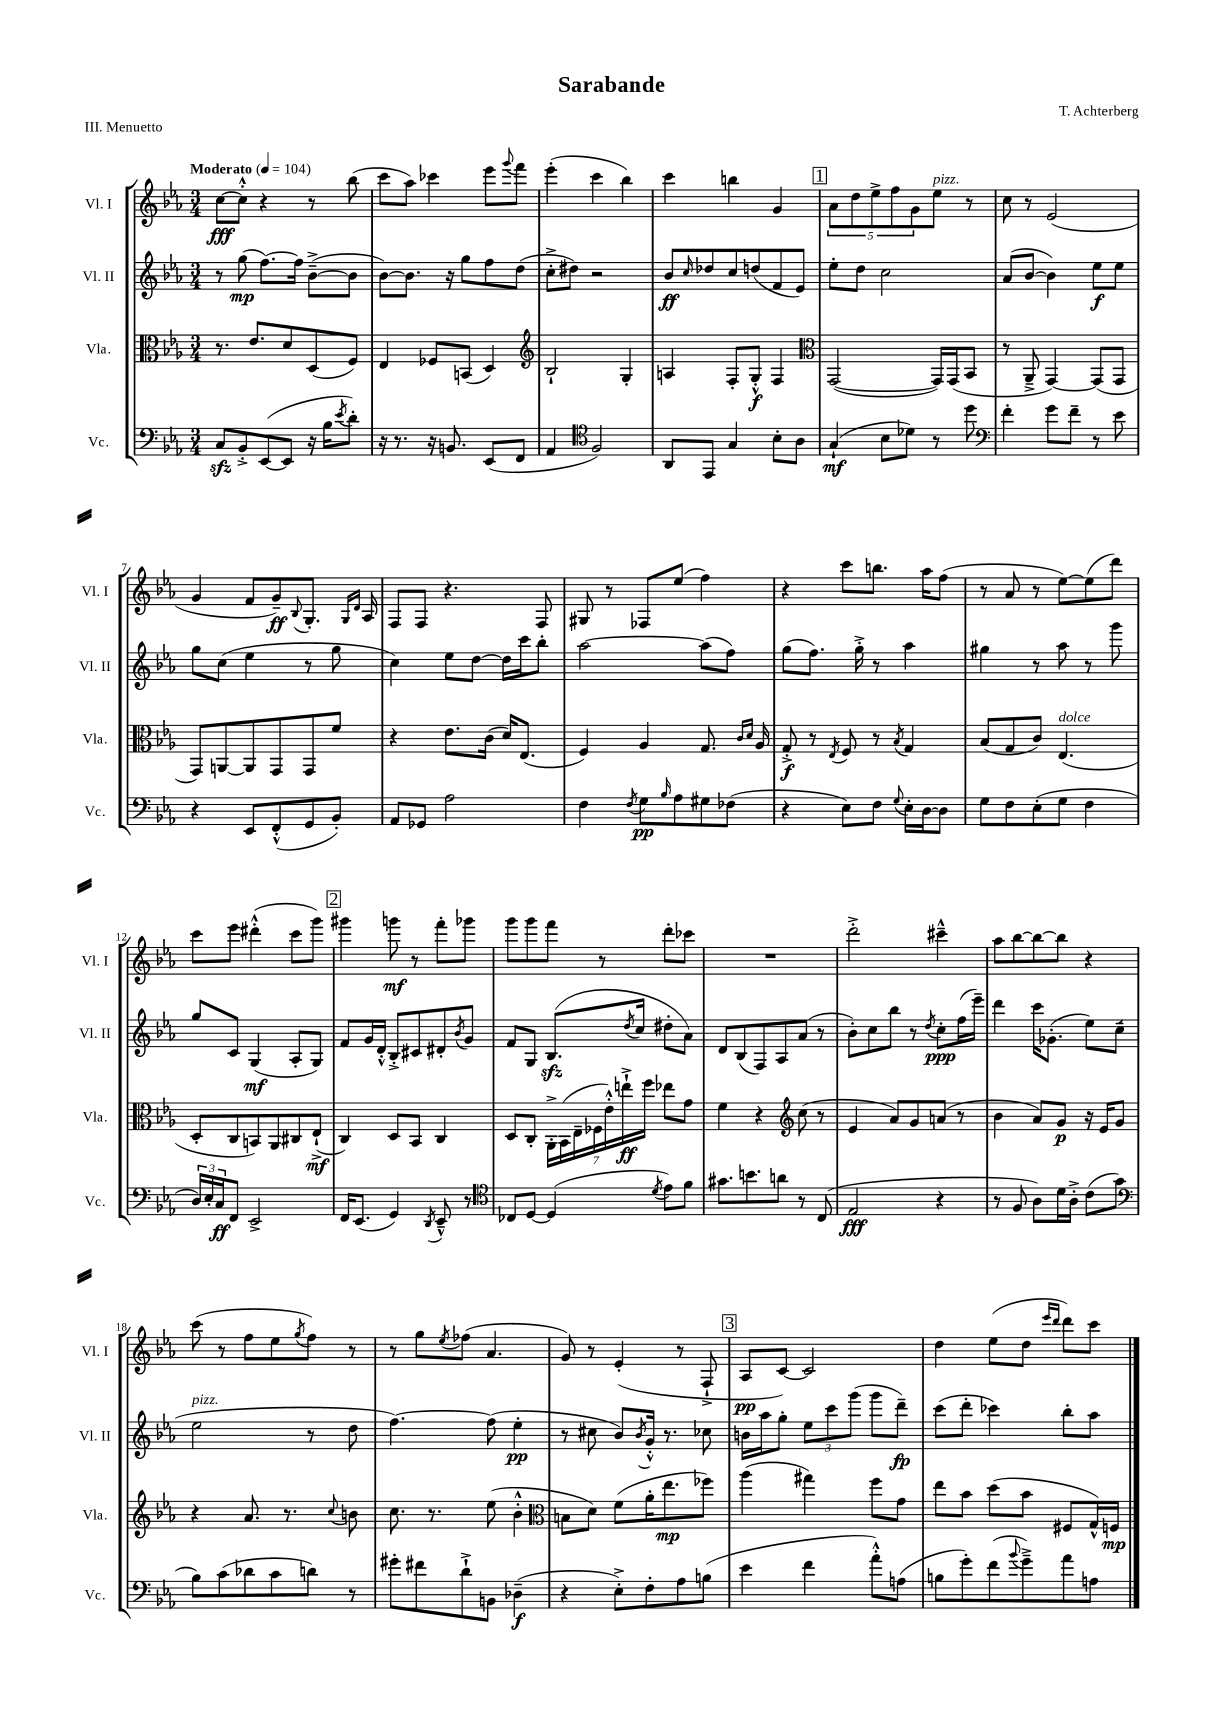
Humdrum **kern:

**kern	**kern	**kern	**kern
*staff4	*staff3	*staff2	*staff1
*clefF4	*clefC3	*clefG2	*clefG2
*k[b-e-a-]	*k[b-e-a-]	*k[b-e-a-]	*k[b-e-a-]
*M3/4	*M3/4	*M3/4	*M3/4
*MM104	*MM104	*MM104	*MM104
8C	8.r	8r	[8cc
8BB-'^	.	(8gg	8cc'^^]
.	8.e-	.	.
([8EE-	.	[8.ff)	4r
8EE-]	8d	.	.
.	.	16ff]	.
16r	(8D	([8b-~^	8r
16B-	.	.	.
8qe-	.	.	.
8d')	8F)	8b-]	(8bb-
=	=	=	=
16r	4E-	[8b-)	8ccc
8.r	.	.	.
.	.	8.b-]	8aa-)
16r	8F-	.	4ccc-
8.BB	.	16r	.
.	(8BB	8gg	.
(8EE-	4D)	8ff	8eee-
.	.	.	8qqggg
8FF	.	(8dd	8fff
=	=	=	=
*	*clefG2	*	*
4AA-	2B-`	8cc'^	(4eee-'
.	.	8dd#)	.
*clefC4	*	*	*
2F)	.	2r	4ccc
.	4G'	.	4bb-)
=	=	=	=
8AA-	4A	8b-	4ccc
.	.	16qqcc	.
8EE-	.	8dd-	.
4G	8F'	8cc	4bb
.	8G'^^	(8dd	.
8B-'	4F	8f	4g
8A-	.	8e-)	.
=	=	=	=
*	*clefC3	*	*
(4G`	([2GG	8ee-'	10a-
.	.	.	10dd
.	.	8dd	.
.	.	.	10ee-^
8B-	.	2cc	.
.	.	.	10ff
8d-)	.	.	.
.	.	.	10g
8r	16GG])	.	8ee-
.	(16GG	.	.
8dd	8BB-	.	8r
=	=	=	=
*clefF4	*	*	*
4f'	8r	(8a-	8cc
.	8AA-~^	[8b-	8r
8g	[4GG)	4b-])	(2e-
8f~	.	.	.
8r	(8GG]	8ee-	.
8e-	8GG	8ee-	.
=	=	=	=
4r	8GG)	8gg	4g
.	[8AA	(8cc	.
8EE-	8AA]	4ee-	8f
(8FF'^^	8GG	.	8g~)
.	.	.	8qqB-
8GG	8GG	8r	8.G'
8BB-')	8f	8gg	.
.	.	.	16qqG
.	.	.	16qqd
.	.	.	16A-
=	=	=	=
8AA-	4r	4cc)	8F
8GG-	.	.	8F
2A-	8.e-	8ee-	4.r
.	.	[8dd	.
.	(16c	.	.
.	16d)	16dd]	.
.	(8.E-	16ccc	.
.	.	8bb-'	8F
=	=	=	=
4F	4F)	[2aa-	8G#
.	.	.	8r
8qF	.	.	.
8G	4A-	.	8F-
16qqB-	.	.	.
8A-	.	.	(8ee-
8G#	8.G	(8aa-]	4ff)
(8F-	.	8ff)	.
.	16qqc	.	.
.	16qqd	.	.
.	16A-	.	.
=	=	=	=
4r	8G'^	(8gg	4r
.	8r	8.ff)	.
.	8qE-	.	.
8E-)	8F	.	8ccc
.	.	16gg'^	.
8F	8r	8r	8.bb
8qqG	8qB-	.	.
16E-'	4G	4aa-	.
[16D	.	.	16aa-
8D]	.	.	(8ff
=	=	=	=
8G	(8B-	4gg#	8r
8F	8G	.	8a-
(8E-'	8c)	8r	8r
8G	(4.E-	8aa-	[8ee-)
4F	.	8r	(8ee-]
.	.	8ggg	8ddd)
=	=	=	=
24D)	8D'	8gg	8ccc
24E-'	.	.	.
24C	.	.	.
8FF	8C	8c	8eee-
2EE-^	8BB)	(4G	(4ddd#'^^
.	8AA-	.	.
.	8C#	8A-'	8ccc
.	(8E-`^	8G)	8ggg)
=	=	=	=
16FF	4C)	8f	4ggg#
(8.EE-	.	.	.
.	.	16g	.
.	.	16d'^^	.
4GG)	8D	8B-'^	8ggg
.	8BB-	8c#	8r
8qDD	.	.	.
8EE-~^^	4C	8d#'	8fff'
.	.	8qb-	.
8r	.	8g	8ggg-
=	=	=	=
*clefC4	*	*	*
8C-	8D	8f	8ggg
[8D	8C'	8G	8ggg
(4D]	28AA-'^	(8.B-	8fff
.	(28BB-	.	.
.	28E-~	.	.
.	28F-	.	.
.	.	.	8r
.	28e-'^^)	.	.
.	28ee`^	.	.
.	.	8qdd	.
.	.	16cc	.
.	28ff	.	.
8qd	.	.	.
8e-)	8ee-	8dd#'	8ddd'
8f	8g	8a-)	8ccc-
=	=	=	=
8.g#	4f	8d	2.r
.	.	(8B-	.
8.b	.	.	.
.	4r	8F)	.
8a	.	8A-	.
*	*clefG2	*	*
8r	(8cc	(8a-	.
(8C	8r	8r	.
=	=	=	=
2E-	4e-	8b-')	2ddd'^
.	.	8cc	.
.	8a-)	8bb-	.
.	8g	8r	.
.	.	8qdd	.
4r	(8a	8cc'	4ccc#~^^
.	8r	(16ff	.
.	.	16eee-~)	.
=	=	=	=
8r	4b-	4ddd	8aa-
8F	.	.	[8bb-
8A-)	8a-)	16ccc	8bb-_
.	.	(8.g-'	.
16d	8g	.	8bb-]
16A-'^	.	.	.
(8c	16r	8ee-)	4r
.	16e-	.	.
8g	8g	(8cc~	.
=	=	=	=
*clefF4	*	*	*
8B-)	4r	2ee-	(8ccc
(8c	.	.	8r
8d-	8.a-	.	8ff
8c	.	.	8ee-
.	8.r	.	.
.	.	.	8qgg
8d)	.	8r	8ff)
.	8qqcc	.	.
8r	8b	8dd	8r
=	=	=	=
8g#'	8.cc	[4.ff)	8r
8f#	.	.	8gg
.	8.r	.	.
.	.	.	8qee-
8d`^	.	.	(8ff-
8BB	(8ee-	(8ff]	4.a-
(4D-~	4b-'^^	4ee-'	.
=	=	=	=
*	*clefC3	*	*
4r	8B	8r	8g)
.	8d)	8cc#	8r
8E-'^)	(8f	8b-)	(4e-'
.	.	8qb-	.
8F'	16a-'	16g'^^	.
.	8.ee-	8.r	.
8A-	.	.	8r
(8B	8ff-)	8cc-	8F`^
=	=	=	=
4e-	(4aa-	16b	8A-
.	.	16aa-	.
.	.	8gg'	[8c)
4f	4gg#)	12ee-	2c]
.	.	12ccc	.
.	.	(12ggg	.
8a-'^^)	8ff	8ggg	.
(8A	8g	8ddd~)	.
=	=	=	=
8B	8ee-	(8ccc	4dd
8g')	8b-	8ddd'	.
(8f	(8dd	4ccc-)	(8ee-
8qqb-	.	.	.
8g~^)	8b-	.	8dd
.	.	.	16qqeee-
.	.	.	16qqddd
8a-	8F#	8bb-'	8ddd)
8A	16G^^)	8aa-	8ccc
.	16F	.	.
==	==	==	==
*-	*-	*-	*-
